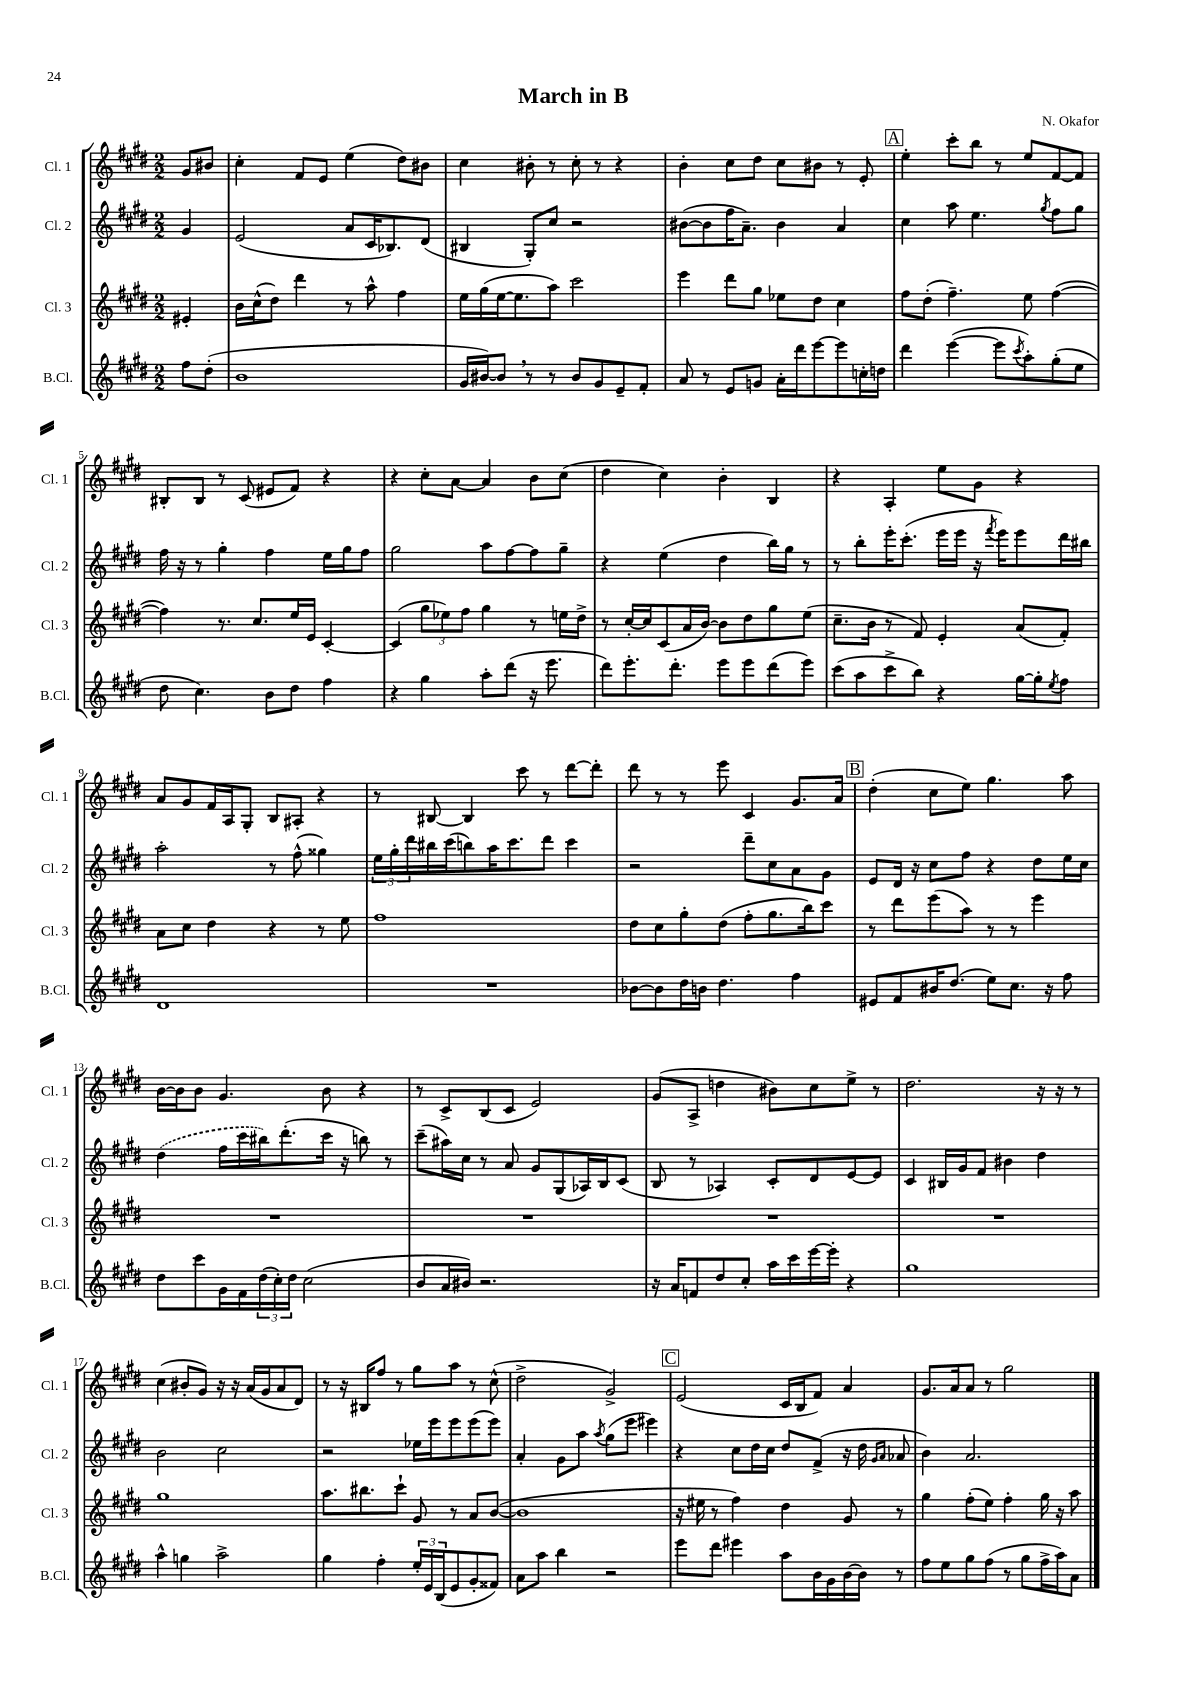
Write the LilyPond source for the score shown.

\header { title = "March in B" composer = "N. Okafor" }
<<
\new StaffGroup <<
\new Staff = "s0" \with { instrumentName = "Cl. 1" shortInstrumentName = "Cl. 1" } {
    \clef treble \key e \major \numericTimeSignature \time 2/2 \partial 4
    gis'8 bis'8 |
    cis''4-. fis'8 e'8 e''4( dis''8) bis'8 |
    cis''4 bis'8-. r8 cis''8-. r8 r4 |
    b'4-. cis''8 dis''8 cis''8 bis'8 r8 e'8-. |
    \mark \markup { \box "A" } e''4-. cis'''8-. b''8 r8 e''8 fis'8~ fis'8 |
    bis8-. bis8 r8 cis'8( eis'8 fis'8) r4 |
    r4 cis''8-. a'8~ a'4 b'8 cis''8( |
    dis''4 cis''4) b'4-. b4 |
    r4 a4-. e''8 gis'8 r4 |
    a'8 gis'8 fis'16 a16 gis8-. b8 ais8-. r4 |
    r8 bis8~ bis4 cis'''8 r8 dis'''8~ dis'''8-. |
    dis'''8 r8 r8 e'''8 cis'4 gis'8. a'16 |
    \mark \markup { \box "B" } dis''4-.( cis''8 e''8) gis''4. a''8 |
    b'16~ b'16 b'8 gis'4. b'8 r4 |
    r8 cis'8-> b8( cis'8 e'2) |
    gis'8( a8-> d''4 bis'8) cis''8 e''8-> r8 |
    dis''2. r16 r16 r8 |
    cis''4( bis'8-. gis'8) r16 r16 a'16( gis'16 a'8 dis'8) |
    r8 r16 bis16 fis''8 r8 gis''8 a''8 r8 cis''8-^( |
    dis''2-> gis'2->) |
    \mark \markup { \box "C" } e'2( cis'16 b16 fis'8) a'4 |
    gis'8. a'16 a'8 r8 gis''2 \bar "|." |
}
\new Staff = "s1" \with { instrumentName = "Cl. 2" shortInstrumentName = "Cl. 2" } {
    \clef treble \key e \major \numericTimeSignature \time 2/2 \partial 4
    gis'4 |
    e'2( a'8 cis'16 bes8.) dis'8( |
    bis4 gis8-.) cis''8 r2 |
    bis'8~( bis'8 fis''16 a'8.--) bis'4 a'4 |
    \mark \markup { \box "A" } cis''4 a''8 e''4. \acciaccatura { gis''8 } fis''8 gis''8 |
    fis''16 r16 r8 gis''4-. fis''4 e''16 gis''16 fis''8 |
    gis''2 a''8 fis''8~ fis''8 gis''8-- |
    r4 e''4( dis''4 b''16) gis''16 r8 |
    r8 b''8-. e'''16-. cis'''8.-.( e'''16 e'''16 r16 \acciaccatura { fis'''8 } e'''16) e'''8 dis'''16 bis''16 |
    a''2-. r8 fis''8-^( gisis''4) |
    \tuplet 3/2 { e''16 gis''16-. dis'''16 } bis''16 cis'''16( b''8) a''16 cis'''8. dis'''8 cis'''4 |
    r2 dis'''8-- cis''8 a'8 gis'8 |
    \mark \markup { \box "B" } e'8 dis'16 r16 cis''8 fis''8 r4 dis''8 e''16 cis''16 |
    \once \slurDashed dis''4( fis''16 cis'''16 bis''16) dis'''8.-.( cis'''16 r16 b''8) r8 |
    cis'''8--( ais''16) cis''16 r8 a'8 gis'8 gis8( aes16) b16 cis'8( |
    b8 r8 aes4) cis'8-. dis'8 e'8~ e'8 |
    cis'4 bis16 gis'16 fis'8 bis'4 dis''4 |
    b'2 cis''2 |
    r2 ees''16 e'''16 e'''8 e'''8( e'''8) |
    a'4-. gis'8 a''8 \acciaccatura { a''8 } gis''8( e'''8 eis'''4) |
    \mark \markup { \box "C" } r4 cis''8 dis''16 cis''16 dis''8 fis'8->( r16 dis''16 \grace { gis'16 a'16 } aes'8 |
    b'4) a'2. \bar "|." |
}
\new Staff = "s2" \with { instrumentName = "Cl. 3" shortInstrumentName = "Cl. 3" } {
    \clef treble \key e \major \numericTimeSignature \time 2/2 \partial 4
    eis'4-. |
    b'16 cis''16-^( dis''8) dis'''4 r8 a''8-^ fis''4 |
    e''16 gis''16( e''16~ e''8. a''8) cis'''2 |
    e'''4 dis'''8 gis''8 ees''8 dis''8 cis''4 |
    \mark \markup { \box "A" } fis''8 dis''8-.( fis''4.--) e''8 fis''4~( |
    fis''4) r8. cis''8. e''16 e'16 cis'4~-. |
    cis'4( \tuplet 3/2 { gis''8 ees''8) fis''8 } gis''4 r8 e''16 dis''16-> |
    r8 cis''16~-. cis''16 cis'8( a'16 b'16~) b'8 dis''8 gis''8 e''8( |
    cis''8.-- b'16 r8 fis'8) e'4-. a'8( fis'8-.) |
    a'8 cis''8 dis''4 r4 r8 e''8 |
    fis''1 |
    dis''8 cis''8 gis''8-. dis''8( fis''8-. gis''8. b''16) cis'''8 |
    \mark \markup { \box "B" } r8 dis'''8 e'''8( a''8) r8 r8 e'''4 |
    R1 |
    R1 |
    R1 |
    R1 |
    gis''1 |
    a''8. bis''8. cis'''8-! gis'8 r8 a'8 b'8~( |
    b'1 |
    \mark \markup { \box "C" } r16 eis''16 r8 fis''4) dis''4 gis'8 r8 |
    gis''4 fis''8-.( e''8) fis''4-. gis''16 r16 a''8 \bar "|." |
}
\new Staff = "s3" \with { instrumentName = "B.Cl." shortInstrumentName = "B.Cl." } {
    \clef treble \key e \major \numericTimeSignature \time 2/2 \partial 4
    fis''8 dis''8-.( |
    b'1 |
    gis'16 bis'16~) bis'8 \breathe r8 r8 bis'8 gis'8 e'8-- fis'8-. |
    a'8 r8 e'8 g'8 a'16-. dis'''16 e'''8~ e'''8 c''16-. d''16 |
    \mark \markup { \box "A" } dis'''4 e'''4~( e'''8 \acciaccatura { cis'''8 } a''8-.) gis''8-.( e''8 |
    dis''8 cis''4.) b'8 dis''8 fis''4 |
    r4 gis''4 a''8-. dis'''8( r16 e'''8. |
    dis'''8) e'''8.-. dis'''8.-. e'''8 e'''8 dis'''8( e'''8) |
    cis'''8( a''8 cis'''8-> b''8) r4 gis''16~ gis''16-. \acciaccatura { e''8 } fis''8 |
    dis'1 |
    R1 |
    bes'8~ bes'8 dis''16 b'16 dis''4. fis''4 |
    \mark \markup { \box "B" } eis'8 fis'8 bis'16 dis''8.( e''8) cis''8. r16 fis''8 |
    dis''8 cis'''8 gis'16 fis'16 \tuplet 3/2 { dis''16( cis''16-.) dis''16 } cis''2( |
    b'8 a'16 bis'16) r2. |
    r16 a'16 f'8 dis''8 cis''8-. a''16 cis'''16 e'''16~ e'''16-. r4 |
    gis''1 |
    a''4-^ g''4 a''2-> |
    gis''4 fis''4-. \tuplet 3/2 { e''16-. e'16 b16( } e'8 gis'8-. fisis'8) |
    a'8 a''8 b''4 r2 |
    \mark \markup { \box "C" } e'''8 dis'''8 eis'''4 a''8 b'16 gis'16 b'16~ b'16 r8 |
    fis''8 e''8 gis''8 fis''8( r8 gis''8 fis''16-> a''16) a'8 \bar "|." |
}
>>
>>
